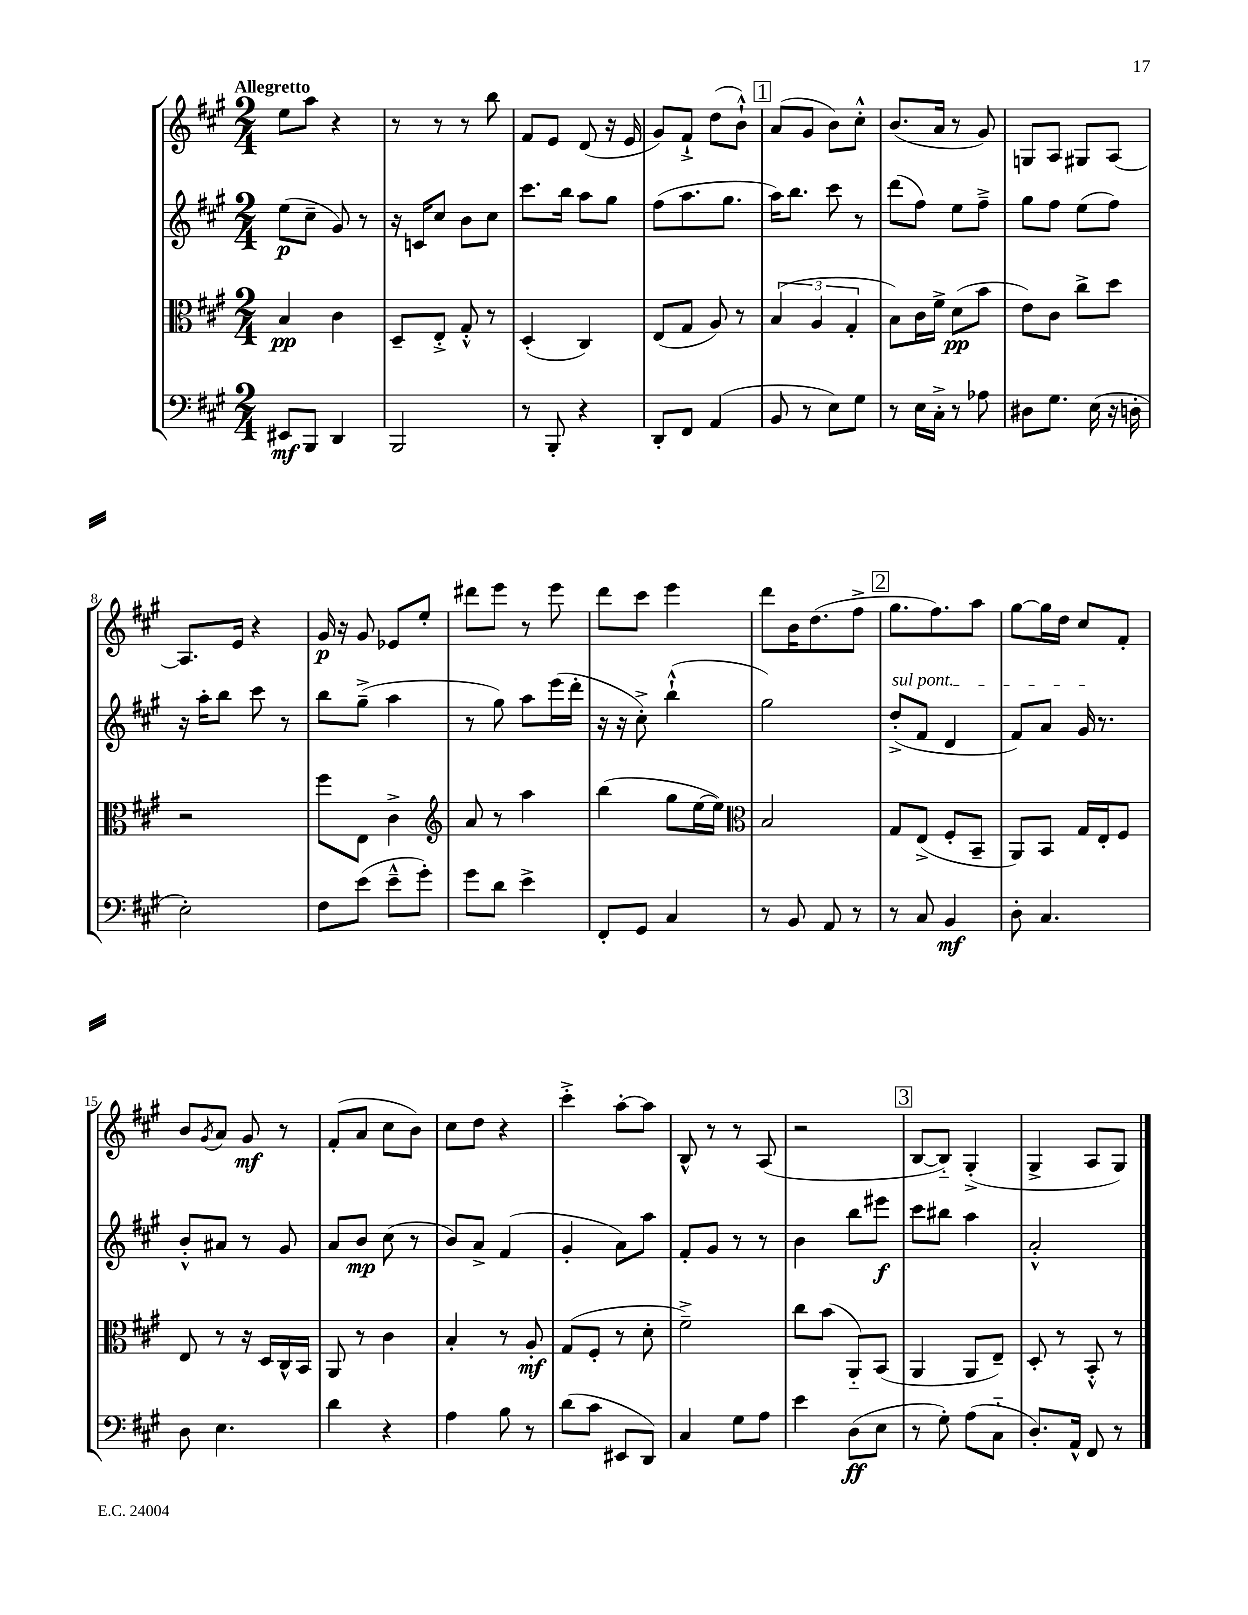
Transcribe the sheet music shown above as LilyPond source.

<<
\new StaffGroup <<
\new Staff = "s0" {
    \clef treble \key a \major \numericTimeSignature \time 2/4 \tempo "Allegretto"
    e''8 a''8 r4 |
    r8 r8 r8 b''8 |
    fis'8 e'8 d'8( r16 e'16 |
    gis'8) fis'8-!-> d''8( b'8-!-^) |
    \mark \markup { \box "1" } a'8( gis'8 b'8) cis''8-.-^ |
    b'8.( a'16 r8 gis'8) |
    g8 a8 gis8 a8~ |
    a8. e'16 r4 |
    gis'16\p r16 gis'8 ees'8 e''8-. |
    dis'''8 e'''8 r8 e'''8 |
    d'''8 cis'''8 e'''4 |
    d'''8 b'16 d''8.( fis''8-> |
    \mark \markup { \box "2" } gis''8. fis''8.) a''8 |
    gis''8~ gis''16 d''16 cis''8 fis'8-. |
    b'8 \acciaccatura { gis'8 } a'8 gis'8\mf r8 |
    fis'8-.( a'8 cis''8 b'8) |
    cis''8 d''8 r4 |
    cis'''4-.-> a''8~-. a''8 |
    b8-^ r8 r8 a8( |
    r2 |
    \mark \markup { \box "3" } b8~ b8-_) gis4-.->( |
    gis4-> a8 gis8) \bar "|." |
}
\new Staff = "s1" {
    \clef treble \key a \major \numericTimeSignature \time 2/4
    e''8\p( cis''8-- gis'8) r8 |
    r16 c'16 cis''8 b'8 cis''8 |
    cis'''8. b''16 a''8 gis''8 |
    fis''8( a''8. gis''8. |
    \mark \markup { \box "1" } a''16) b''8. cis'''8 r8 |
    d'''8( fis''8) e''8 fis''8---> |
    gis''8 fis''8 e''8( fis''8) |
    r16 a''16-. b''8 cis'''8 r8 |
    b''8 gis''8--->( a''4 |
    r8 gis''8) a''8 e'''16( d'''16-. |
    r16 r16 cis''8-.->) b''4-!-^( |
    gis''2) |
    \mark \markup { \box "2" } \once \override TextSpanner.bound-details.left.text = \markup { \italic "sul pont." } d''8-.->\startTextSpan( fis'8 d'4 |
    fis'8) a'8 gis'16\stopTextSpan r8. |
    b'8-.-^ ais'8 r8 gis'8 |
    a'8 b'8\mp cis''8( r8 |
    b'8) a'8-> fis'4( |
    gis'4-. a'8) a''8 |
    fis'8-. gis'8 r8 r8 |
    b'4 b''8 eis'''8\f |
    \mark \markup { \box "3" } cis'''8 bis''8 a''4 |
    a'2-.-^ \bar "|." |
}
\new Staff = "s2" {
    \clef alto \key a \major \numericTimeSignature \time 2/4
    b4\pp cis'4 |
    d8-- e8-.-> gis8-.-^ r8 |
    d4-.( cis4) |
    e8( gis8 a8) r8 |
    \mark \markup { \box "1" } \tuplet 3/2 { b4( a4 gis4-. } |
    b8) cis'16 fis'16-> d'8\pp( b'8 |
    e'8) cis'8 cis''8-> d''8 |
    r2 |
    fis''8 e8 cis'4-> |
    \clef treble a'8 r8 a''4 |
    b''4( gis''8 e''16~ e''16) |
    \clef alto b2 |
    \mark \markup { \box "2" } gis8 e8->( fis8-. b,8-- |
    a,8) b,8 gis16 e16-. fis8 |
    e8 r8 r16 d16 cis16-^ b,16 |
    a,8 r8 cis'4 |
    b4-. r8 a8-.\mf |
    gis8( fis8-. r8 d'8-. |
    fis'2--->) |
    cis''8 b'8( a,8-_) b,8( |
    \mark \markup { \box "3" } a,4 a,8 e8--) |
    d8-. r8 b,8-.-^ r8 \bar "|." |
}
\new Staff = "s3" {
    \clef bass \key a \major \numericTimeSignature \time 2/4
    eis,8\mf b,,8 d,4 |
    b,,2 |
    r8 b,,8-. r4 |
    d,8-. fis,8 a,4( |
    \mark \markup { \box "1" } b,8 r8 e8) gis8 |
    r8 e16 cis16-.-> r8 aes8 |
    dis8 gis8. e16( r16 d16-. |
    e2-.) |
    fis8 e'8( e'8---^ gis'8-.) |
    gis'8 d'8 e'4-> |
    fis,8-. gis,8 cis4 |
    r8 b,8 a,8 r8 |
    \mark \markup { \box "2" } r8 cis8 b,4\mf |
    d8-. cis4. |
    d8 e4. |
    d'4 r4 |
    a4 b8 r8 |
    d'8( cis'8 eis,8 d,8) |
    cis4 gis8 a8 |
    e'4 d8\ff( e8 |
    \mark \markup { \box "3" } r8 gis8-.) a8( cis8-_ |
    d8.-.) a,16-^ fis,8 r8 \bar "|." |
}
>>
>>
